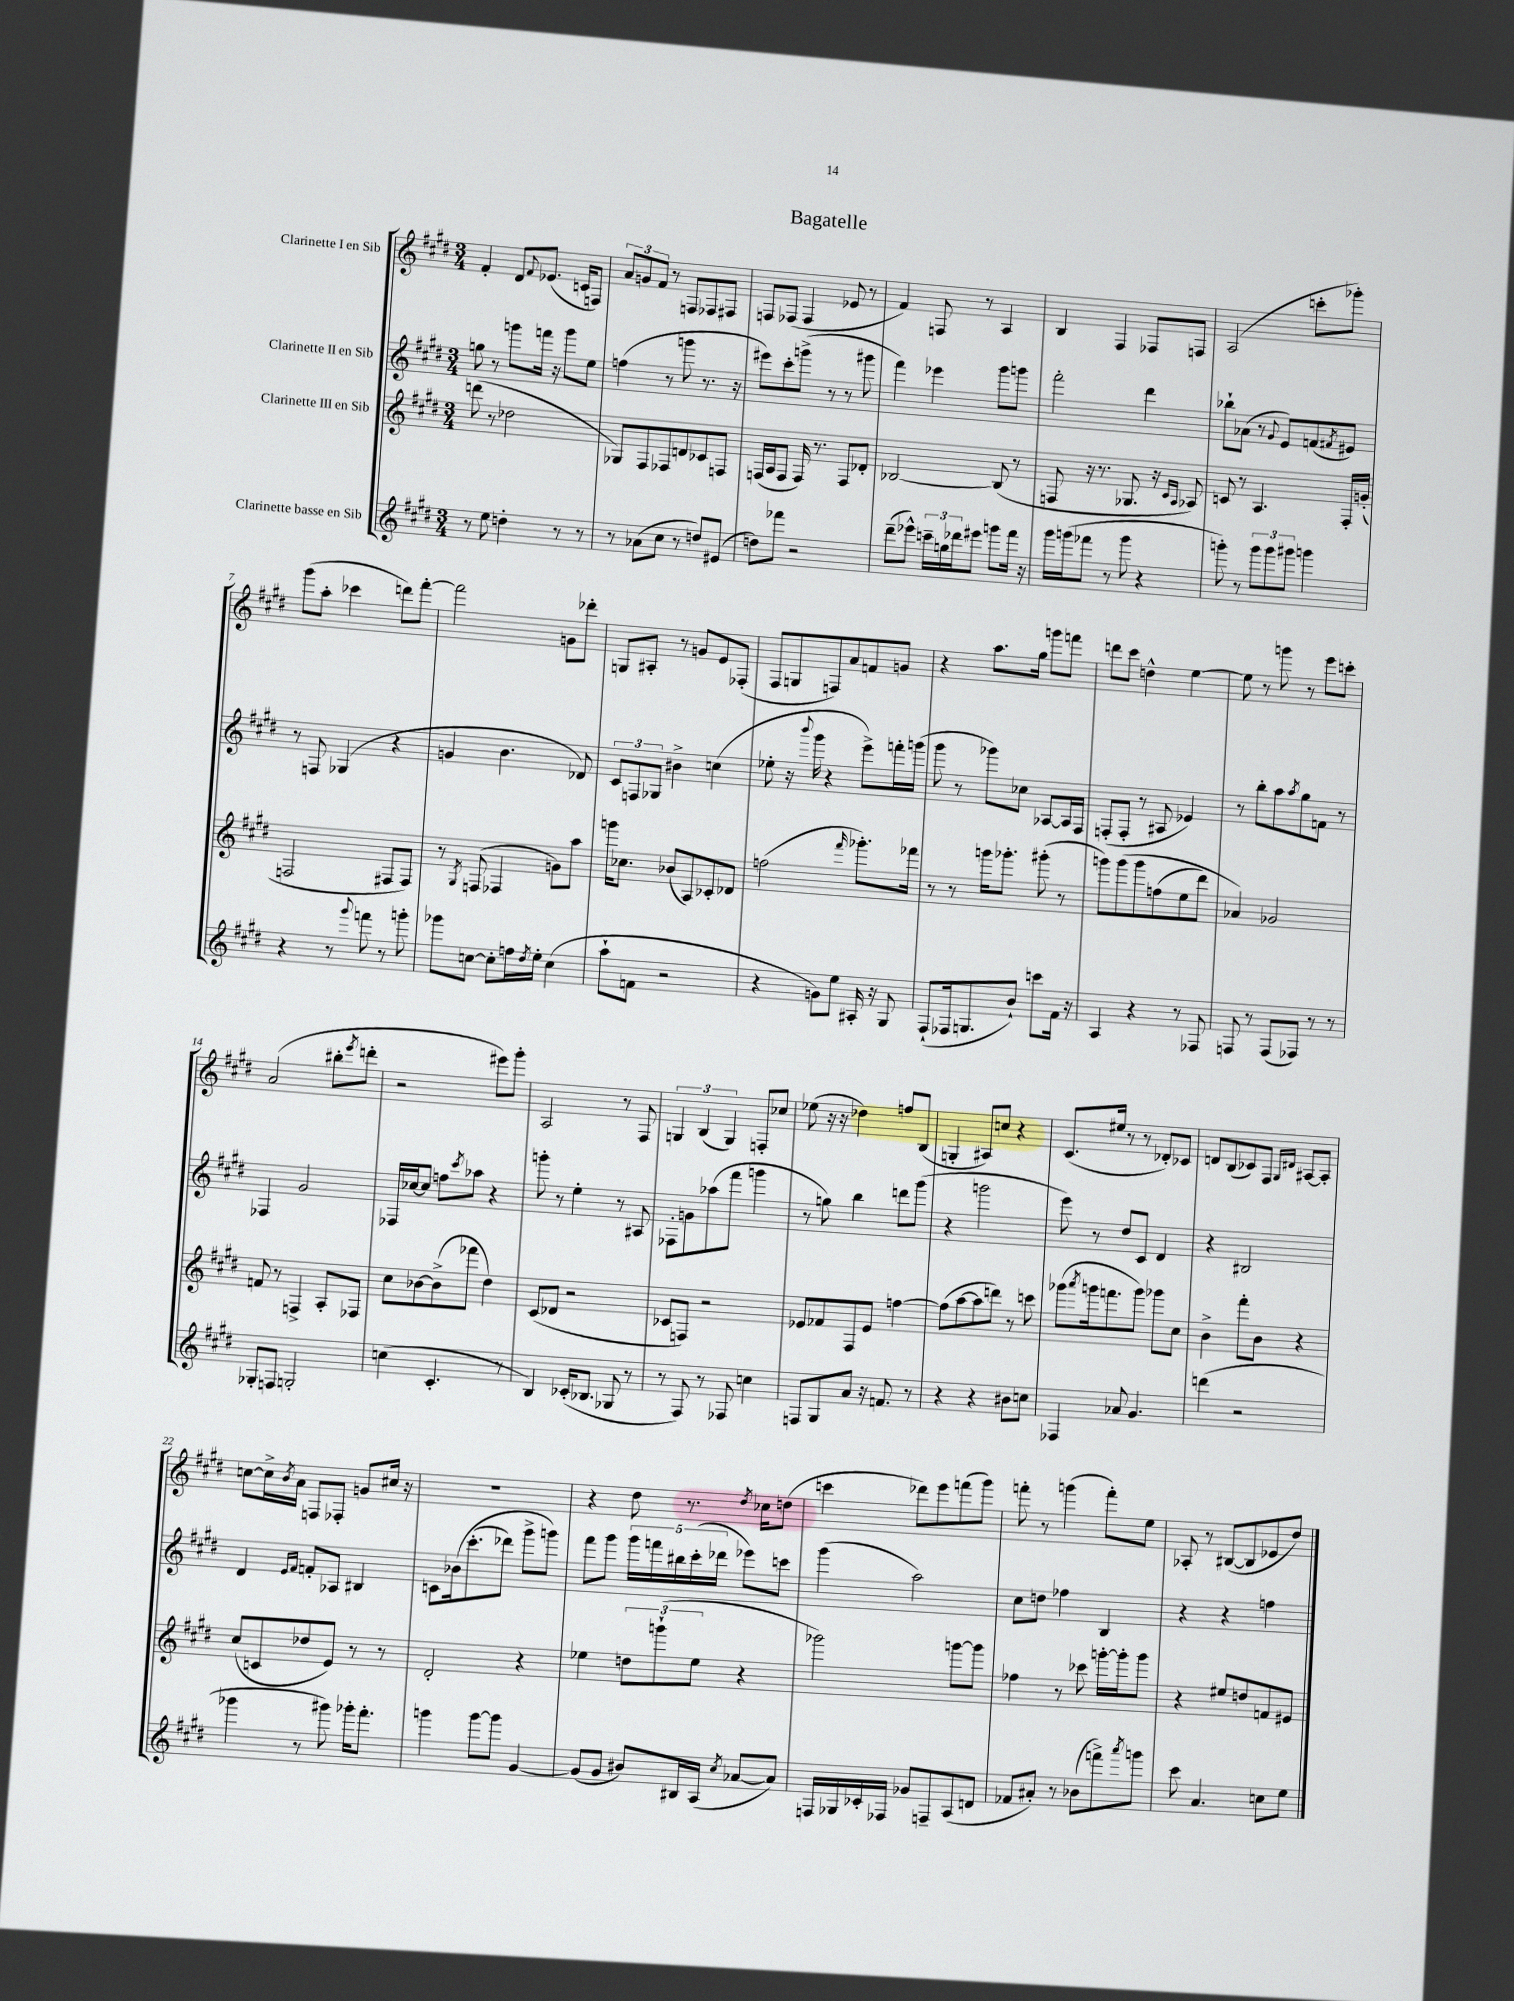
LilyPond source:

\header { title = "Bagatelle" }
<<
\new StaffGroup <<
\new Staff = "s0" \with { instrumentName = "Clarinette I en Sib" } {
    \clef treble \key e \major \numericTimeSignature \time 3/4
    fis'4-. dis'8 \appoggiatura { fis'8 } ees'8.( c'16 f8) |
    \tuplet 3/2 { a'8 g'8 fis'8 } r8 f8 fes8 fis8 |
    f8 fes8( fes4 ees'8 r8 |
    fis'4) f8 r8 a4 |
    b4 fis4 fes8 f8 |
    a2( c'''8-. ges'''8-.) |
    gis'''8( a''8-. ces'''4 d'''8) fis'''8~-. |
    fis'''2 g'8 des'''8-. |
    g8 ais8-. r8 g'8 e'8 fes8-.( |
    fis8 g8 f8) a'8 f'8 g'8 |
    r4 a''8. gis''16 g'''8 f'''8 |
    d'''8 cis'''8 d''4-^ e''4~ |
    e''8 r8 g'''8 r8 e'''8 c'''8-. |
    a'2( bis''8-. \acciaccatura { e'''8 } d'''8-. |
    r2 eis'''8) gis'''8-. |
    a2 r8 fis8 |
    \tuplet 3/2 { g4 b4( g4) } f8-. ces''8 |
    ees''8( r16 r16 des''4) f''8 b8( |
    g4-. ais8) c''8 r4 |
    cis'8.( eis''16 r8 r8 des'8-.) ces'8 |
    d'8 b8( ces'8) fis8 \grace { gis16 dis'16 } ais8~ ais8-. |
    c''8~ c''16-> \acciaccatura { b'8 } a'16 f8 fes8-. g'8 cis''16 r16 |
    R2. |
    r4 dis''8 r8. \acciaccatura { dis''8 } ces''16 d''8( |
    c'''4 des'''8) e'''8 f'''8( gis'''8) |
    f'''8-. r8 g'''4( f'''8-.) e''8 |
    aes8-. r8 bis8~( bis8 ees'8 dis''8) \bar "|." |
}
\new Staff = "s1" \with { instrumentName = "Clarinette II en Sib" } {
    \clef treble \key e \major \numericTimeSignature \time 3/4
    g''8 r8 g'''8 f'''16 r16 g'''8 e''8 |
    f''4( r8 g'''8 r8. r16 |
    eis'''8) cis'''8-. g'''8->( r8 r8 gis'''8 |
    fis'''4) ees'''4 gis'''8 g'''8 |
    fis'''2-. dis'''4 |
    bes''8-! aes'8( r8 \appoggiatura { gis'8 } e'8) f'8( \acciaccatura { fis'8 } eis'8) |
    r8 f8 ges4( r4 |
    g'4 b'4. des'8) |
    \tuplet 3/2 { cis'8 f8 ges8 } bis'4-> c''4( |
    ees''8-. r16 \appoggiatura { b'''8 } gis'''16 r4 e'''8->) f'''16-. g'''16( |
    gis'''8 r8 ges'''8) ces''8 aes8~ aes16 fis16 |
    f8-.( f8-. r8 ais8 ees'4) |
    r8 b''8-. a''8 \acciaccatura { a''8 } gis''8 f'8 r8 |
    fes4 gis'2 |
    fes16 ces''16~ ces''8 f''8 \acciaccatura { cis'''8 } aes''8 r4 |
    g'''8-. r8 e''4-. r8 ais8 |
    fes8-. g'8 aes''8( fis'''8 g'''4 |
    r8 g''8) b''4 d'''8 gis'''8( |
    r4 g'''2 |
    e'''8) r8 dis''8 cis'8 dis'4 |
    r4 bis2 |
    dis'4 \grace { e'16 fis'16 } f'8-. aes8 bis4 |
    c'8 bes'16\( cis'''8.-.( des'''8) gis'''8-> g'''8\) |
    fis'''8 gis'''8 \tuplet 5/4 { gis'''16 f'''16 bis''16 cis'''16-.( des'''16 } ees'''8) c'''8 |
    gis'''4( a''2) |
    cis''8 d''8 fes''4 b4 |
    r4 r4 f''4 \bar "|." |
}
\new Staff = "s2" \with { instrumentName = "Clarinette III en Sib" } {
    \clef treble \key e \major \numericTimeSignature \time 3/4
    d'''8( r8 des''2 |
    ges8) fis8 fes8 d'8 ces'8 f8 |
    f16( a16 f8 f16) r8. f8 des'8-. |
    bes2~ bes8( r8 |
    f8 r16 r8. ges8. r16 \grace { cis'16 a16 } aes8) |
    c'8 r8 a4. fis16-. g'16-.( |
    f2 fis8 fis8) |
    r8 \acciaccatura { gis8 } f8( fes4 g'8) a''8 |
    g'''16 ces''8. bes'8( a8) ces'8-. des'8 |
    f''2( \grace { fis'''16 } ges'''8.-.) fes'''16 |
    r8 r8 g'''16 ges'''8.-. gis'''8-.( r8 |
    g'''8) g'''8\( g'''8 f''8( e''8 dis'''8) |
    aes'4\) ges'2 |
    f'8 r8 f4-> a8-. fes8 |
    cis''8 bes'8~ bes'8->( fes'''8 dis''4) |
    cis'8( des'8 r2 |
    ces'8 f8) r2 |
    ees'8 fes'8 fis8 ees'8 f''4~ |
    f''8( a''8~ a''8 d'''8) r8 c'''8 |
    ges'''8( \acciaccatura { a'''8 } g'''16 f'''8. g'''8) ges'''8 cis''8 |
    b'4-> fis'''8-. b'8 r4 |
    cis''8( c'8 des''8 e'8) r8 r8 |
    dis'2-. r4 |
    ees''4 \tuplet 3/2 { d''8 g'''8-!( ees''8 } r4 |
    ges'''2) g'''8~ g'''8 |
    fes''4 r8 ces'''8 g'''16~-. g'''16-. g'''8 |
    r4 eis''8 d''8 f'8 eis'8 \bar "|." |
}
\new Staff = "s3" \with { instrumentName = "Clarinette basse en Sib" } {
    \clef treble \key e \major \numericTimeSignature \time 3/4
    r8 e''8 d''4-. r8 r8 |
    r8 aes'8( cis''8 r8 d''8) eis'8( |
    d''8) fes'''8 r2 |
    dis'''8--( ees'''8-^) \tuplet 3/2 { c'''16-- g''16 des'''16 } eis'''8 g'''8 fis'''16 r16 |
    gis'''16 g'''16( fes'''8 r8 g'''8 r4 |
    g'''8-.) r8 \tuplet 3/2 { g'''8 g'''8 gis'''8 } g'''4 |
    r4 r8 \appoggiatura { gis'''8 } f'''8 r8 g'''8-. |
    ges'''8 c''8~ c''8-. f''16 \acciaccatura { dis''8 } e''16-. c''4( |
    a''8-! f'8 r2 |
    r4 g'8) e''8 ais16-. r16 gis8 |
    fis8-!( fes16 g8. b'8-!) c'''8 fis'16 r16 |
    a4 r4 r8 fes8 |
    f8 r8 f8( fes8) r8 r8 |
    ges8-. f8 g2-. |
    c''4( cis'4.-. r8 |
    b4) ces'16-.( bes8. ges8 r8 |
    r8 fis8) r8 fes8 c''4 |
    f8 gis8 a'8 r16 f'8. r8 |
    r4 r4 bis'8 c''8 |
    fes4 aes'8 gis'4. |
    d'''4( r2 |
    ges'''4 r8 gis'''8) ges'''16-. fis'''8.-. |
    g'''4 g'''8~ g'''8 gis'4~ |
    gis'8( gis'8 bis'8) bis16 a16( \acciaccatura { cis''8 } aes'8~ aes'8) |
    f16 ges16 ces'16-. fes16 ges'8 f8-- a8( d'8 |
    fes'8 ais'8-.) r8 bes'8( f'''8->) \acciaccatura { a'''8 } g'''8 |
    cis'''8 a'4. c''8 e''8 \bar "|." |
}
>>
>>
